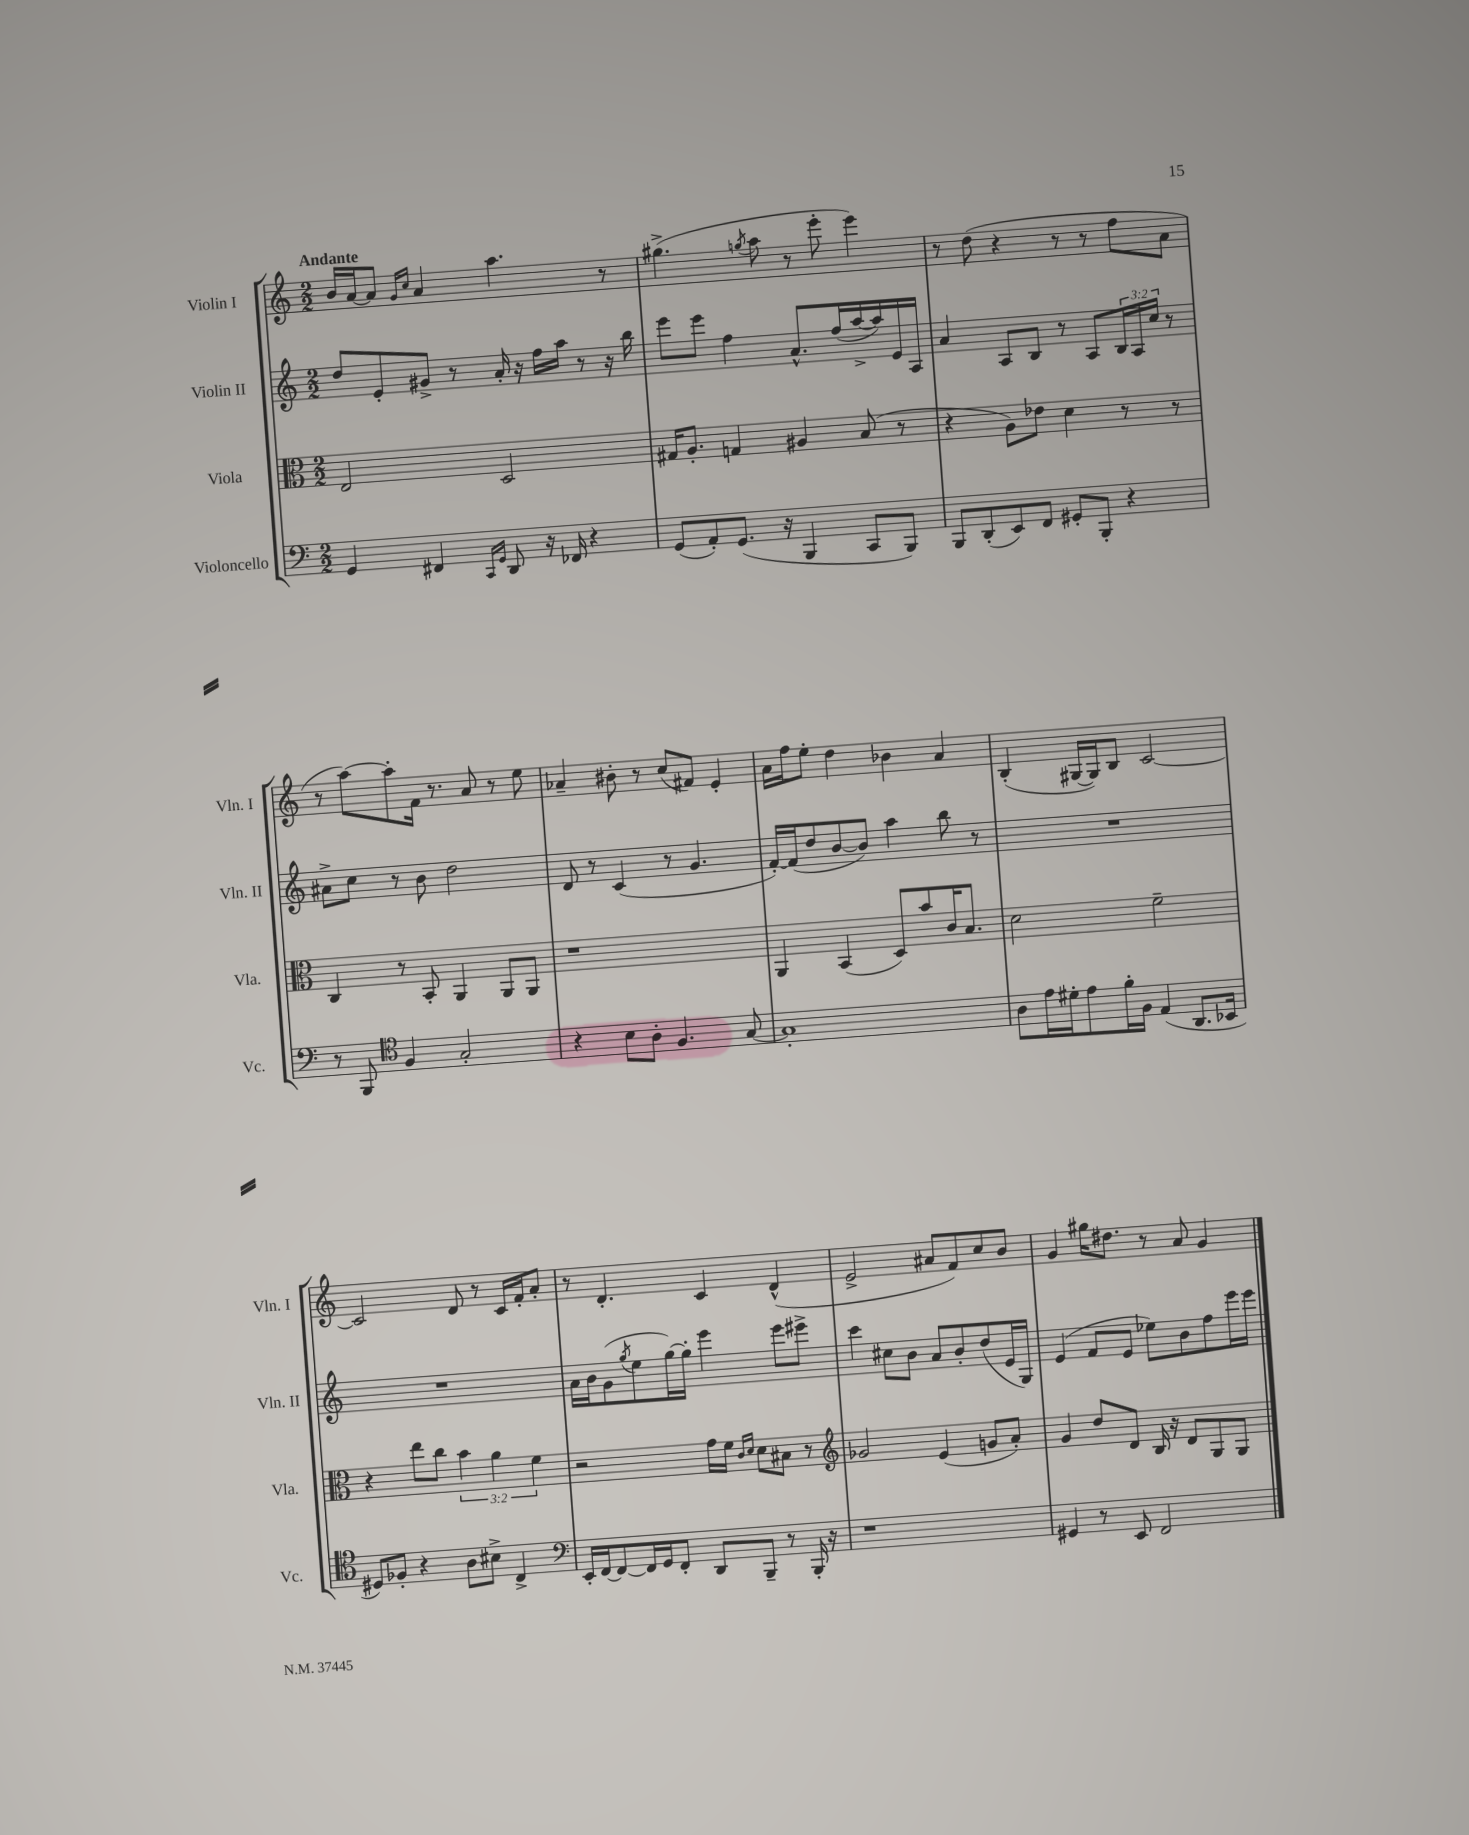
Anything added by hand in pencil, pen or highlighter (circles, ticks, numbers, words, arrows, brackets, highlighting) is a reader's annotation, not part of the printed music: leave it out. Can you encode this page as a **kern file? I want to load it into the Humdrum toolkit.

**kern	**kern	**kern	**kern
*part4	*part3	*part2	*part1
*staff4	*staff3	*staff2	*staff1
*I"Violoncello	*I"Viola	*I"Violin II	*I"Violin I
*I'Vc.	*I'Vla.	*I'Vln. II	*I'Vln. I
*clefF4	*clefC3	*clefG2	*clefG2
*k[]	*k[]	*k[]	*k[]
*M2/2	*M2/2	*M2/2	*M2/2
=1	=1	=1	=1
!	!	!	!LO:TX:a:B:t=Andante
4GG/	2E/	8dd/L	16b/LL
.	.	.	[16a/J
.	.	8e'/	8a/J]
.	.	.	16qqg/LL
.	.	.	16qqcc/JJ
4FF#X/	.	8g#X^/J	4a/
.	.	8r	.
16qqCC/LL	.	.	.
16qqGG/JJ	.	.	.
8DD/	2D/	16a'/	4.aa\
.	.	16r	.
16r	.	16ff\LL	.
16FF-X/	.	16aa\JJ	.
4r	.	8r	.
.	.	16r	8r
.	.	16bb\	.
=2	=2	=2	=2
(8GG/L	16G#X/KL	8eee\L	(4.gg#X^\
.	8.A'/J	.	.
8AA'/)	.	8eee\J	.
(8.GG/J	4Gn/	4ff\	.
.	.	.	8qggn/
.	.	.	8aa\
16r	.	.	.
4BBB/	4A#X/	8.a^^/L	8r
.	.	.	8eee'\
.	.	(16ff/L	.
8CC/L	(8B/	[16aa^/	4eee\)
.	.	16aa/])	.
8BBB/J)	8r	16e/	.
.	.	16A/JJ	.
=3	=3	=3	=3
8BBB/L	4r	4a/	8r
(8DD'/	.	.	(8dd\
8EE/)	8A\L)	8A/L	4r
8FF/J	8e-X\J	8B/J	.
8GG#X'/L	4d\	8r	8r
8BBB'/J	.	8A/L	8r
4r	8r	24B/L	8ff\L
.	.	24A/	.
.	.	24cc/JJ	.
.	8r	8r	8a\J
!!LO:LB:g=z
=4	=4	=4	=4
8r	4C/	8a#X^\L	8r
8BBB/	.	8cc\J	[8aa\L)
*clefC4	*	*	*
4F/	8r	8r	8aa'\]
.	8BB'/	8b\	16f\Jk
.	.	.	8.r
2G'/	4AA/	2dd\	.
.	.	.	8a/
.	8AA/L	.	8r
.	8AA/J	.	8ee\
=5	=5	=5	=5
4r	1r	8d/	4a-X~/
.	.	8r	.
8B\L	.	(4c/	8b#X'\
8A'\J	.	.	8r
4.F/	.	8r	(8cc/L
.	.	4.g/	8f#X/J)
.	.	.	4e'/
[8G/	.	.	.
=6	=6	=6	=6
1G']	4AA/	[16f'/LL)	16a\LL
.	.	(16f/J]	16ff\J
.	.	8dd/	8ee'\J
.	(4BB/	[8b/	4dd\
.	.	8b/J])	.
.	8D/L)	4aa\	4b-X\
.	8b/	.	.
.	16c/K	8bb\	4a/
.	8.B/J	.	.
.	.	8r	.
=7	=7	=7	=7
8A\L	2d\	1r	(4B'/
16e\L	.	.	.
16d#X'\J	.	.	.
8e\	.	.	[16G#X/LL
.	.	.	16G#/J])
16f'\L	.	.	8B/J
16F\JJ	.	.	.
(4E/	2f~\	.	[2c/
8.AA/L	.	.	.
16BB-X/Jk	.	.	.
!!LO:LB:g=z
=8	=8	=8	=8
8D#X/L)	4r	1r	2c/]
8F-X'/J	.	.	.
4r	8ee\L	.	.
.	8cc\J	.	.
8A\L	6b\	.	8d/
8B#X^\J	.	.	8r
.	6a\	.	.
4C^/	.	.	16c/LL
.	.	.	16f'/J
.	6f\	.	.
.	.	.	8a'/J
=9	=9	=9	=9
*clefF4	*	*	*
16EE'/LL	2r	16a\LL	8r
[16FF/J	.	16b\J	.
8FF/_	.	(8g\	4.d'/
.	.	8qgg/	.
16FF/L]	.	8ee\	.
16GG/J	.	.	.
8FF'/J	.	[16gg\L)	.
.	.	16gg'\JJ]	.
8DD/L	16g\LL	4eee\	4c/
.	16f\JJ	.	.
.	16qqc/LL	.	.
.	16qqd/JJ	.	.
8BBB~/J	8d\L	.	.
8r	8B#X\J	8eee\L	(4d^^/
16BBB'/	8r	8eee#X^\J	.
16r	.	.	.
=10	=10	=10	=10
*	*clefG2	*	*
1r	2g-X/	4ccc\	2e^/
.	.	8cc#X\L	.
.	.	8b\J	.
.	(4e/	8a/L	8a#X/L
.	.	8b'/	8f/)
.	8gn/L	(8dd/	8cc/
.	8a'/J)	16e/L	8b/J
.	.	16G/JJ)	.
=11	=11	=11	=11
4GG#X/	4g/	(4e/	4g/
8r	8dd/L	8f/L	16gg#X\KL
.	.	.	8.dd#X\J
8EE/	8d/J	8e/J	.
2FF/	16B/	8ee-X\L)	8r
.	16r	.	.
.	8d/L	8b\	8a/
.	8G/	8ff\	4g/
.	8G/J	16eee\L	.
.	.	16eee\JJ	.
==	==	==	==
*-	*-	*-	*-
